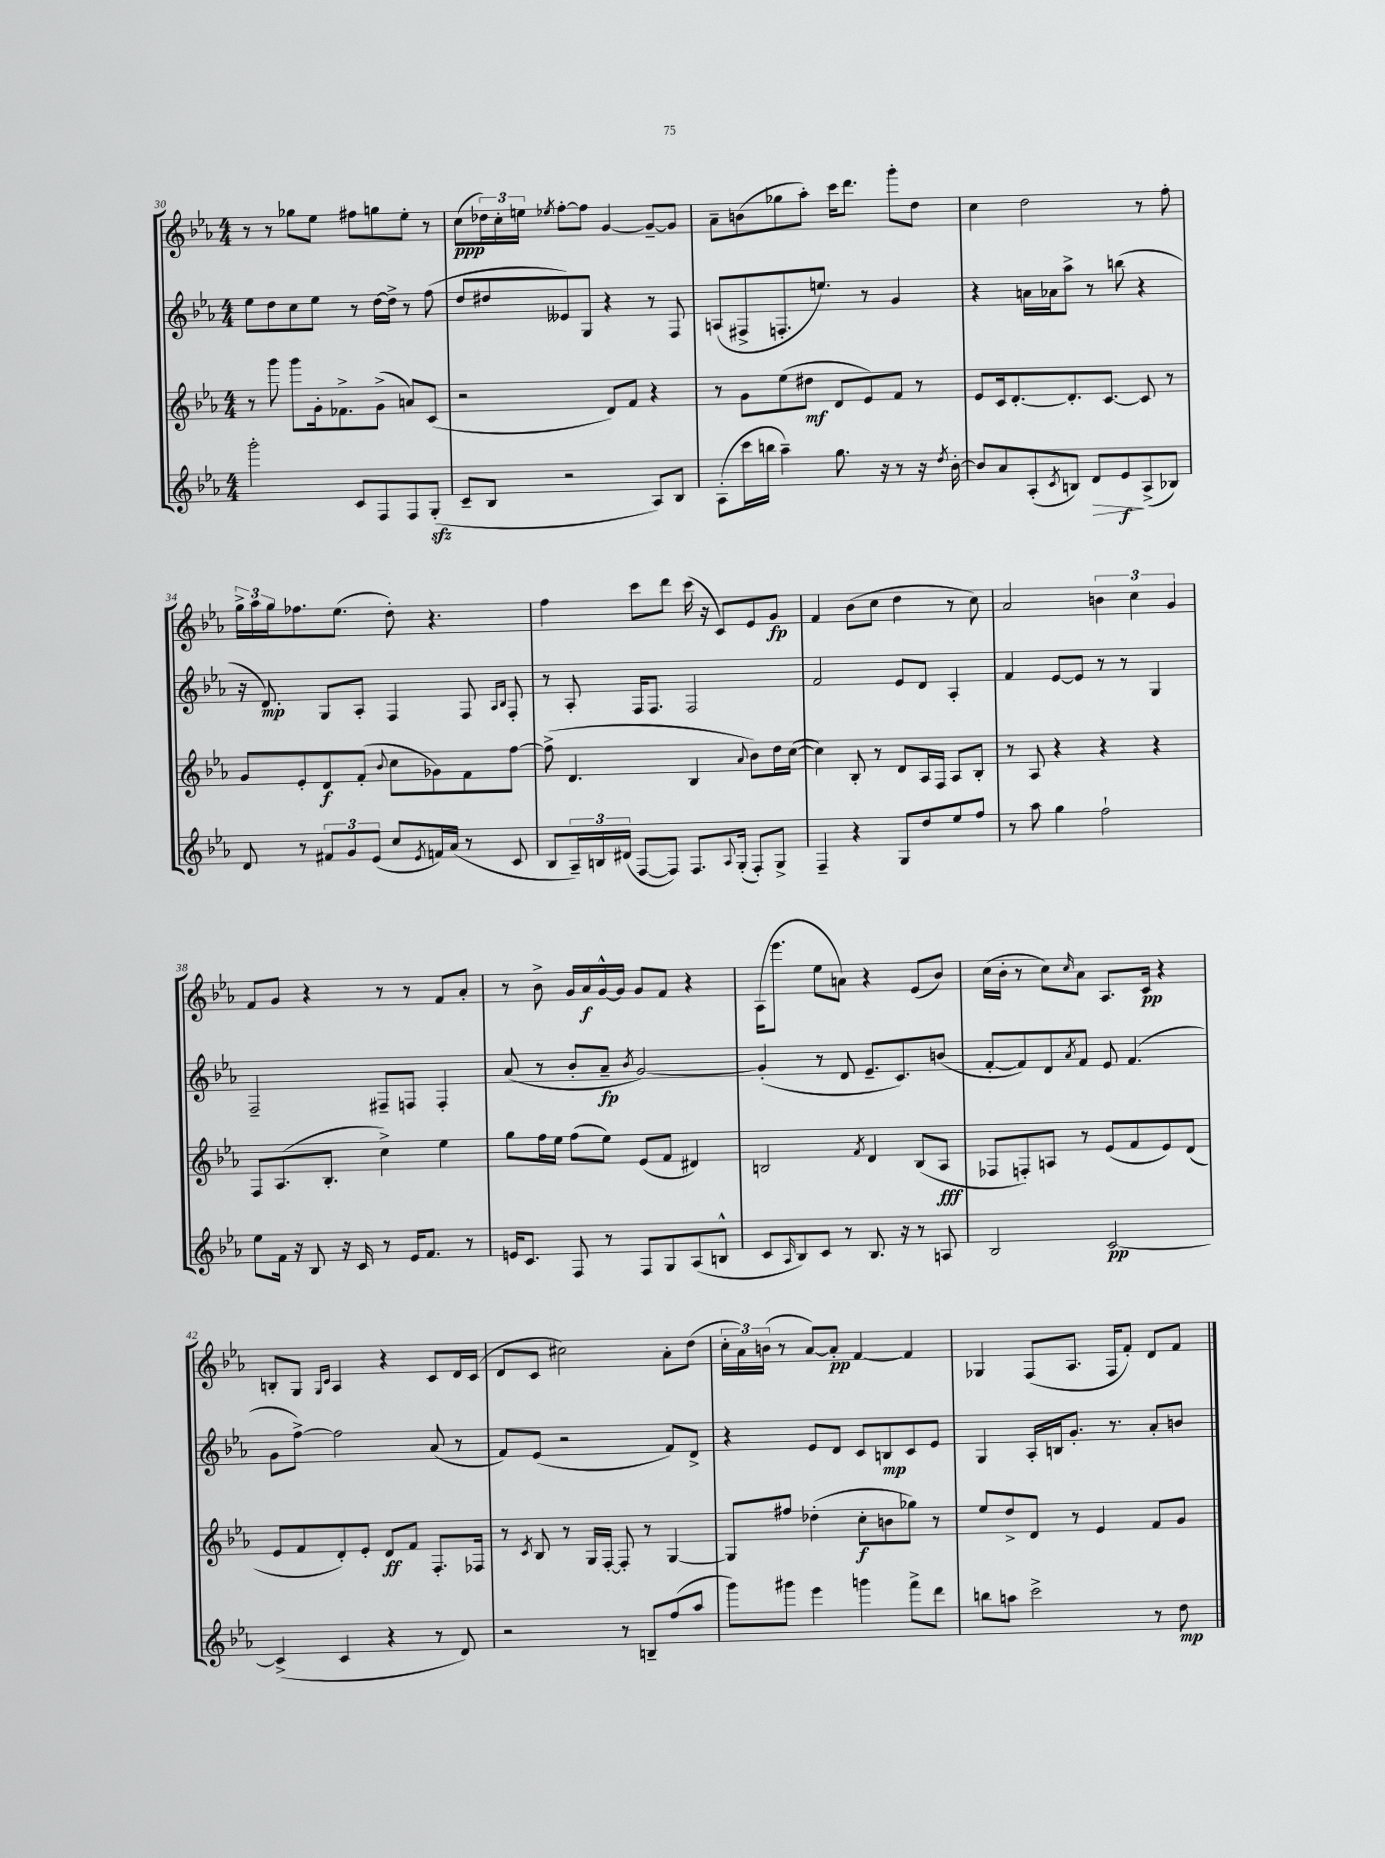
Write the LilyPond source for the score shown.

<<
\new StaffGroup <<
\new Staff = "s0" {
    \clef treble \key ees \major \numericTimeSignature \time 4/4
    r8 r8 ges''8 ees''8 fis''8 g''8 ees''8-. r8 |
    c''8\ppp( \tuplet 3/2 { des''16) c''16-. e''16 } \acciaccatura { ees''8 } f''8~-. f''8 g'4~ g'8~-- g'8 |
    aes'8-- b'8( ges''8 aes''8-.) c'''16 d'''8. g'''8-. d''8 |
    c''4 d''2 r8 f''8-. |
    \tuplet 3/2 { g''16-> aes''16 g''16 } fes''8. ees''8.( d''8-.) r4. |
    f''4 c'''8 d'''8 c'''16( r16 c'8) ees'8 g'8\fp |
    f'4 bes'8( c''8 d''4 r8 c''8) |
    aes'2 \tuplet 3/2 { b'4 c''4 g'4 } |
    f'8 g'8 r4 r8 r8 f'8 aes'8-. |
    r8 bes'8-> g'16 aes'16\f g'16~-^ g'16 g'8 f'8 r4 |
    aes16( ees'''8. ees''8 a'8) r4 ees'8( bes'8) |
    c''16( bes'16-. r8 c''8) \grace { c''16 } aes'8 aes8. c'16\pp r4 |
    b8-. g8 \grace { g16 c'16 } aes4 r4 c'8 d'16 c'16( |
    d'8 c'8 cis''2) aes'8-. d''8( |
    \tuplet 3/2 { c''16-. aes'16) b'16( } r8 aes'8~) aes'8-.\pp f'4~ f'4 |
    ges4 f8( aes8. f16 f'8-.) d'8 f'8 \bar "|." |
}
\new Staff = "s1" {
    \clef treble \key ees \major \numericTimeSignature \time 4/4
    ees''8 d''8 c''8 ees''8 r8 d''16~ d''16-> r8 f''8( |
    d''8 dis''8 eeses'8) g8 r4 r8 f8 |
    a8( fis8-> f8.-. e''8.) r8 g'4 |
    r4 a'16 aes'16 aes''8-> r8 b''8( r4 |
    r16 d'8.\mp) g8 aes8-. f4 f8 \grace { aes16 bes16 } f8-. |
    r8 aes8-. f16 f8. f2 |
    f'2 ees'8 d'8 aes4-. |
    f'4 ees'8~ ees'8 r8 r8 g4 |
    f2-- fis8-- f8 f4-. |
    aes'8( r8 bes'8-. aes'8--\fp \acciaccatura { bes'8 } g'2~) |
    g'4-.( r8 d'8 ees'8.-- c'8.) b'8( |
    f'8~-. f'8) d'8 \acciaccatura { aes'8 } f'8 ees'8 f'4.( |
    g'8 f''8~->) f''2 aes'8( r8 |
    f'8) ees'8( r2 f'8) d'8-> |
    r4 ees'8 d'8 c'8 b8\mp c'8 ees'8 |
    g4 aes16-. b16 g'8.-. r8. aes'8-. b'8 \bar "|." |
}
\new Staff = "s2" {
    \clef treble \key ees \major \numericTimeSignature \time 4/4
    r8 g'''8 g'''8 g'16-. fes'8.-> g'8->( a'8) c'8( |
    r2 d'8) f'8 r4 |
    r8 g'8 ees''8( dis''8\mf d'8 ees'8) f'8 r8 |
    ees'8 c'16 d'8.~-. d'8.-. c'8.~ c'8 r8 |
    g'8 ees'8-. d'8\f f'8-.( \appoggiatura { bes'8 } c''8 ges'8) f'8 f''8~ |
    f''8->( d'4. bes4 \appoggiatura { aes'8 } bes'8) d''16 c''16~( |
    c''4) bes8-. r8 d'8 aes16 f16 aes8 bes8-. |
    r8 aes8 r4 r4 r4 |
    f8 aes8.( bes8.-. c''4->) ees''4 |
    g''8 f''16 ees''16 f''8( ees''8) ees'8( f'8 dis'4) |
    b2 \acciaccatura { f'8 } d'4 b8( aes8\fff |
    fes8 f8-.) a8 r8 ees'8( f'8 ees'8) d'8( |
    ees'8 f'8 d'8-.) ees'8-. d'8\ff f'8 f8.-. fes16 |
    r8 \acciaccatura { c'8 } bes8 r8 g16 f16~-. f8-. r8 g4~ |
    g8 fis''8 des''4-.( c''8-.\f b'8 ges''8) r8 |
    ees''8 d''8-> d'8 r8 ees'4 f'8 g'8 \bar "|." |
}
\new Staff = "s3" {
    \clef treble \key ees \major \numericTimeSignature \time 4/4
    g'''2-. c'8 f8 f8 g8-.\sfz( |
    c'8-- bes8 r2 aes8) bes8 |
    aes8-.( c'''16 b''16 aes''4--) g''8. r16 r8 r16 \acciaccatura { d''8 } bes'16~-. |
    bes'8 aes'8 aes8-.( \acciaccatura { c'8 } b8) d'8\> ees'8\f\! aes8->( bes8) |
    d'8 r8 \tuplet 3/2 { fis'8 g'8 ees'8( } c''8 \acciaccatura { ees'8 } f'16) aes'16( r8 c'8 |
    bes8 \tuplet 3/2 { aes16--) b16 dis'16( } f8~ f8) f8. \appoggiatura { aes8 } g16-.( f8-.) g8-> |
    f4-- r4 g8 d''8 ees''8 f''8 |
    r8 aes''8 g''4 f''2-! |
    ees''8 f'16 r16 bes8 r16 c'16 r8 ees'16 f'8. r8 |
    e'16 c'8. f8 r8 f8 g8 aes8( b8-^ |
    c'8 \grace { aes16 } bes8) c'8 r8 bes8. r16 r8 a8 |
    bes2 c'2~\pp |
    c'4->( c'4 r4 r8 d'8) |
    r2 r8 b8-- f''8( aes''8 |
    g'''8) gis'''8 ees'''4 g'''4 f'''8-> d'''8 |
    b''8 a''8 c'''2-> r8 d''8\mp \bar "|." |
}
>>
>>
\layout { \context { \Score currentBarNumber = #30 } }
